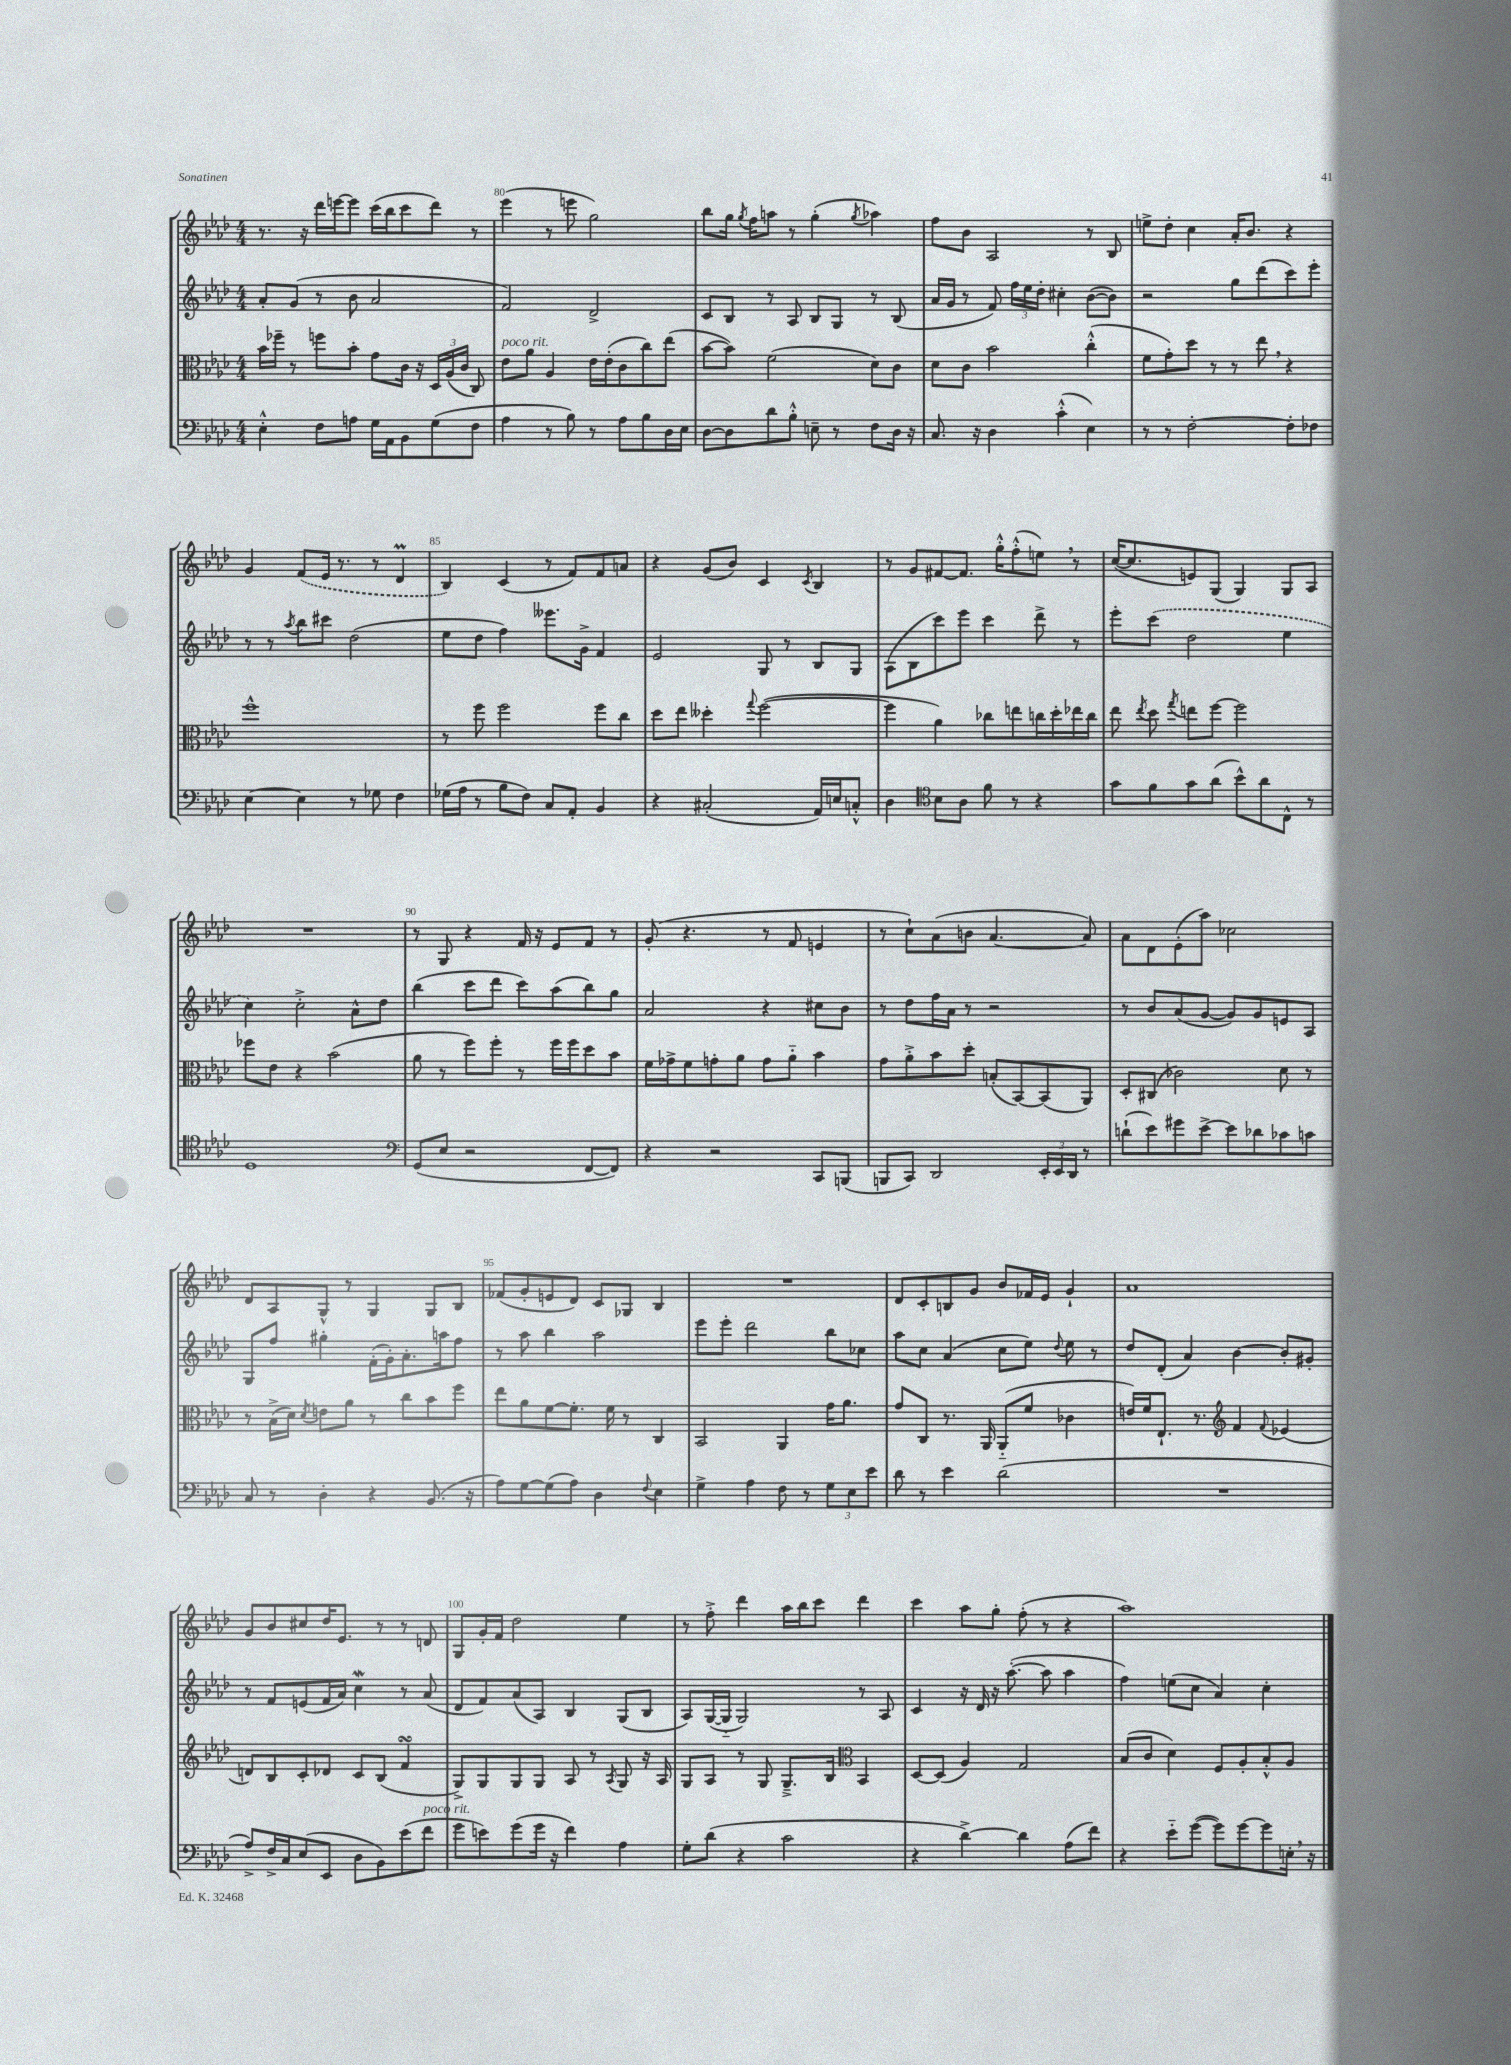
<<
\new StaffGroup <<
\new Staff = "s0" {
    \clef treble \key aes \major \numericTimeSignature \time 4/4
    \autoBeamOff r8. r16 des'''16[ e'''16~ e'''8] c'''16[( bes''16 c'''8 des'''8]) r8 |
    ees'''4( r8 e'''8 g''2) |
    bes''8[ g''16] \acciaccatura { g''8 } f''16[ a''8] r8 g''4-.( \acciaccatura { g''8 } aes''4) |
    f''8[ bes'8] aes2 r8 bes8 |
    e''8[-> des''8]-. c''4 aes'16[-. bes'8.] r4 |
    g'4 \once \slurDashed f'8[( ees'16] r8. r8 des'4\prall |
    bes4) c'4( r8 f'8[) f'8 a'8] |
    r4 g'8[( bes'8]) c'4 \acciaccatura { c'8 } bes4 |
    r8 g'8[ fis'8~ fis'8.] g''16[-.-^ f''8-.-^( e''8]) \breathe r8 |
    c''16[~( c''8. e'8) g8]( g4) g8[ aes8] |
    R1 |
    r8 g8 r4 f'16 r16 ees'8[ f'8] r8 |
    g'8-.( r4. r8 f'8 e'4 |
    r8 c''8[-!) aes'8( b'8] aes'4.~ aes'8) |
    aes'8[ des'8 ees'8-.( aes''8]) ces''2 |
    des'8[ aes8 g8]-^ r8 g4 g8[ bes8] |
    fes'8[( g'8-. e'8 des'8]) c'8[ ges8] bes4 |
    R1 |
    des'8[ c'8-. b8 g'8] bes'8[ fes'16 ees'16] g'4-! |
    aes'1 |
    g'8[ bes'8 cis''8 des''16 ees'8.] r8 r8 d'8 |
    g8[ g'16-. f'16] des''2 ees''4 |
    r8 f''8-.-> des'''4 aes''16[ bes''16 c'''8] des'''4 |
    c'''4 aes''8[ g''8]-. f''8-.( r8 r4 |
    aes''1) \bar "|." |
}
\new Staff = "s1" {
    \clef treble \key aes \major \numericTimeSignature \time 4/4
    \autoBeamOff aes'8[-. g'8]( r8 bes'8 aes'2 |
    f'2) des'2-> |
    c'8[ bes8] r8 aes8 bes8[ g8] r8 bes8( |
    aes'16[ g'16] r8 f'8) \tuplet 3/2 { f''16[ ees''16 des''16]-. } cis''4-. bes'8[~( bes'8]) |
    r2 g''8[ des'''8( c'''8) ees'''8]-. |
    r8 r8 \acciaccatura { aes''8 } bes''8[ cis'''8] des''2( |
    ees''8[ des''8] f''4) eeses'''8.[ g'16]-> f'4 |
    ees'2 g8 r8 bes8[ g8] |
    aes8[( bes8 c'''8) ees'''8] c'''4 des'''8-> r8 |
    ees'''8[-. \once \slurDashed c'''8]( des''2 ees''4 |
    c''4) c''2-.-> aes'8[-^ des''8] |
    bes''4( c'''8[ des'''8] c'''8[) aes''8( bes''8) g''8] |
    aes'2 r4 cis''8[ bes'8] |
    r8 des''8[ f''16 aes'16] r8 r2 |
    r8 bes'8[ aes'8( g'8]~ g'8[) g'8 e'8 aes8] |
    g8[ f''8] gis''4-. f'16[-.( g'16-.) aes'8.-. a''16 f''8] |
    r8 aes''8 bes''4 aes''2 |
    ees'''8[ ees'''8]-. des'''2 bes''8[ ces''8] |
    aes''8[ c''8] aes'4( c''8[ ees''8]) \appoggiatura { des''8 } ees''8 r8 |
    des''8[ des'8]-.( aes'4) bes'4~ bes'8[-. gis'8]-. |
    r8 f'8[ e'8( f'16 aes'16]) c''4\mordent r8 aes'8( |
    des'8[ f'8) aes'8( aes8]) bes4 g8[( bes8] |
    aes8[) g16~( g16]-_ g2) r8 aes8 |
    c'4 r16 des'16 r16 aes''8.~-.( aes''8 aes''4 |
    f''4) e''8[( c''8] aes'4) c''4-. \bar "|." |
}
\new Staff = "s2" {
    \clef alto \key aes \major \numericTimeSignature \time 4/4
    \autoBeamOff bes'16[ fes''16]-- r8 f''8[ bes'8]-. g'8[ c'16] r16 \tuplet 3/2 { des16[ aes16( c'16] } c8) |
    ees'8[^\markup { \italic "poco rit." } aes'8] aes4 ees'16[ ees'16-.( c'8 c''8) ees''8]( |
    bes'8[~ bes'8]) f'2( des'8[) c'8] |
    des'8[ c'8] bes'2 c''4-.-^( |
    f'8[ g'8-.) des''8] r8 r8 ees''8 \breathe r4 |
    f''1-^ |
    r8 f''8 f''2 f''8[ c''8] |
    des''8[ ees''8] deses''4-. \appoggiatura { g''8 } f''2~( |
    f''4 aes'4) ces''8[ e''8 c''16 des''16-. ees''16 c''16] |
    ees''8 \acciaccatura { ees''8 } des''8 \acciaccatura { g''8 } e''8[ f''8]~ f''2 |
    fes''8[ ees'8] r4 bes'2( |
    aes'8 r8 f''8[) f''8]-. r8 f''16[ f''16 des''8 bes'8] |
    f'16[ ges'16-> f'8 g'8-. aes'8] g'8[ aes'8]-_ bes'4 |
    g'8[ aes'8-.-> bes'8 des''8]-. b8[-.( bes,8~) bes,8( aes,8]) |
    des8[-. cis8]( ces'2) des'8 r8 |
    r8 bes16[->( des'16]) \acciaccatura { des'8 } e'8[ aes'8] r8 c''8[ bes'8 f''8] |
    ees''8[ aes'8 f'8~ f'8.]-. f'16 r8 c4 |
    bes,2 aes,4 g'16[ aes'8.] |
    g'8[ c8] r8. aes,16 aes,8[-_( f'8] ces'4 |
    e'16[) f'16 ees8.]-! r8. \clef treble f'4 \appoggiatura { f'8 } ees'4( |
    d'8[) bes8 c'8-. des'8] c'8[ bes8]( f'4\turn |
    g8[->) g8 g8 g8] aes8 r8 \acciaccatura { aes8 } g8 r16 aes16 |
    g8[ aes8] r8 g8 g8.[---> bes16] \clef alto bes,4 |
    des8[~ des8]( aes4) g2 |
    bes8[( c'8] des'4) f8[ aes8-. bes8-.-^ aes8] \bar "|." |
}
\new Staff = "s3" {
    \clef bass \key aes \major \numericTimeSignature \time 4/4
    \autoBeamOff ees4-.-^ f8[ a8] g16[ aes,16 bes,8 g8( f8] |
    aes4 r8 bes8) r8 aes8[ bes8 des16 ees16] |
    des8[~ des8 des'8 bes8]-.-^ e8-- r8 f8[ des16] r16 |
    c8. r16 des4 c'4-.-^( ees4) |
    r8 r8 f2~-. f8[-. fes8] |
    ees4~ ees4 r8 ges8 f4 |
    ges16[( aes16] r8 bes8[ f8]) c8[ aes,8]-. bes,4 |
    r4 cis2-.( aes,16[) e16 c8]-.-^ |
    des4 \clef tenor bes8[ aes8] f'8 r8 r4 |
    g'8[ f'8 g'8 aes'8]( bes'8[-^) aes'8 c8]-^ r8 |
    des1 |
    \clef bass g,8[( ees8] r2 f,8[~ f,8]) |
    r4 r2 c,8[ b,,8]( |
    b,,8[ c,8]) des,2 \tuplet 3/2 { ees,16[-. ees,16 des,16] } r8 |
    d'8[-!( ees'8) gis'8 ees'8]~-> ees'8[ des'8 ces'8 c'8] |
    c8 r8 des4-. r4 bes,8.( r16 |
    aes8[) g8~ g8( aes8]) des4 \appoggiatura { f8 } ees4 |
    g4-> aes4 f8 r8 \tuplet 3/2 { g8[ ees8 ees'8] } |
    des'8 r8 ees'4 des'2( |
    R1 |
    aes8[->) f16-> c16 ees8( ees,8] des8[ bes,8) ees'8( f'8]^\markup { \italic "poco rit." } |
    g'8[ e'8) g'8( g'16] r16 f'4) aes4 |
    g8[-. des'8]( r4 c'2 |
    r4 des'4~->) des'4 aes8[( f'8]) |
    r4 ees'8[-_ g'8]~( g'8[) g'8~ g'8 e16]-. \breathe r16 \bar "|." |
}
>>
>>
\layout { \context { \Score currentBarNumber = #79 \override BarNumber.break-visibility = ##(#f #t #t) barNumberVisibility = #(every-nth-bar-number-visible 5) } }
